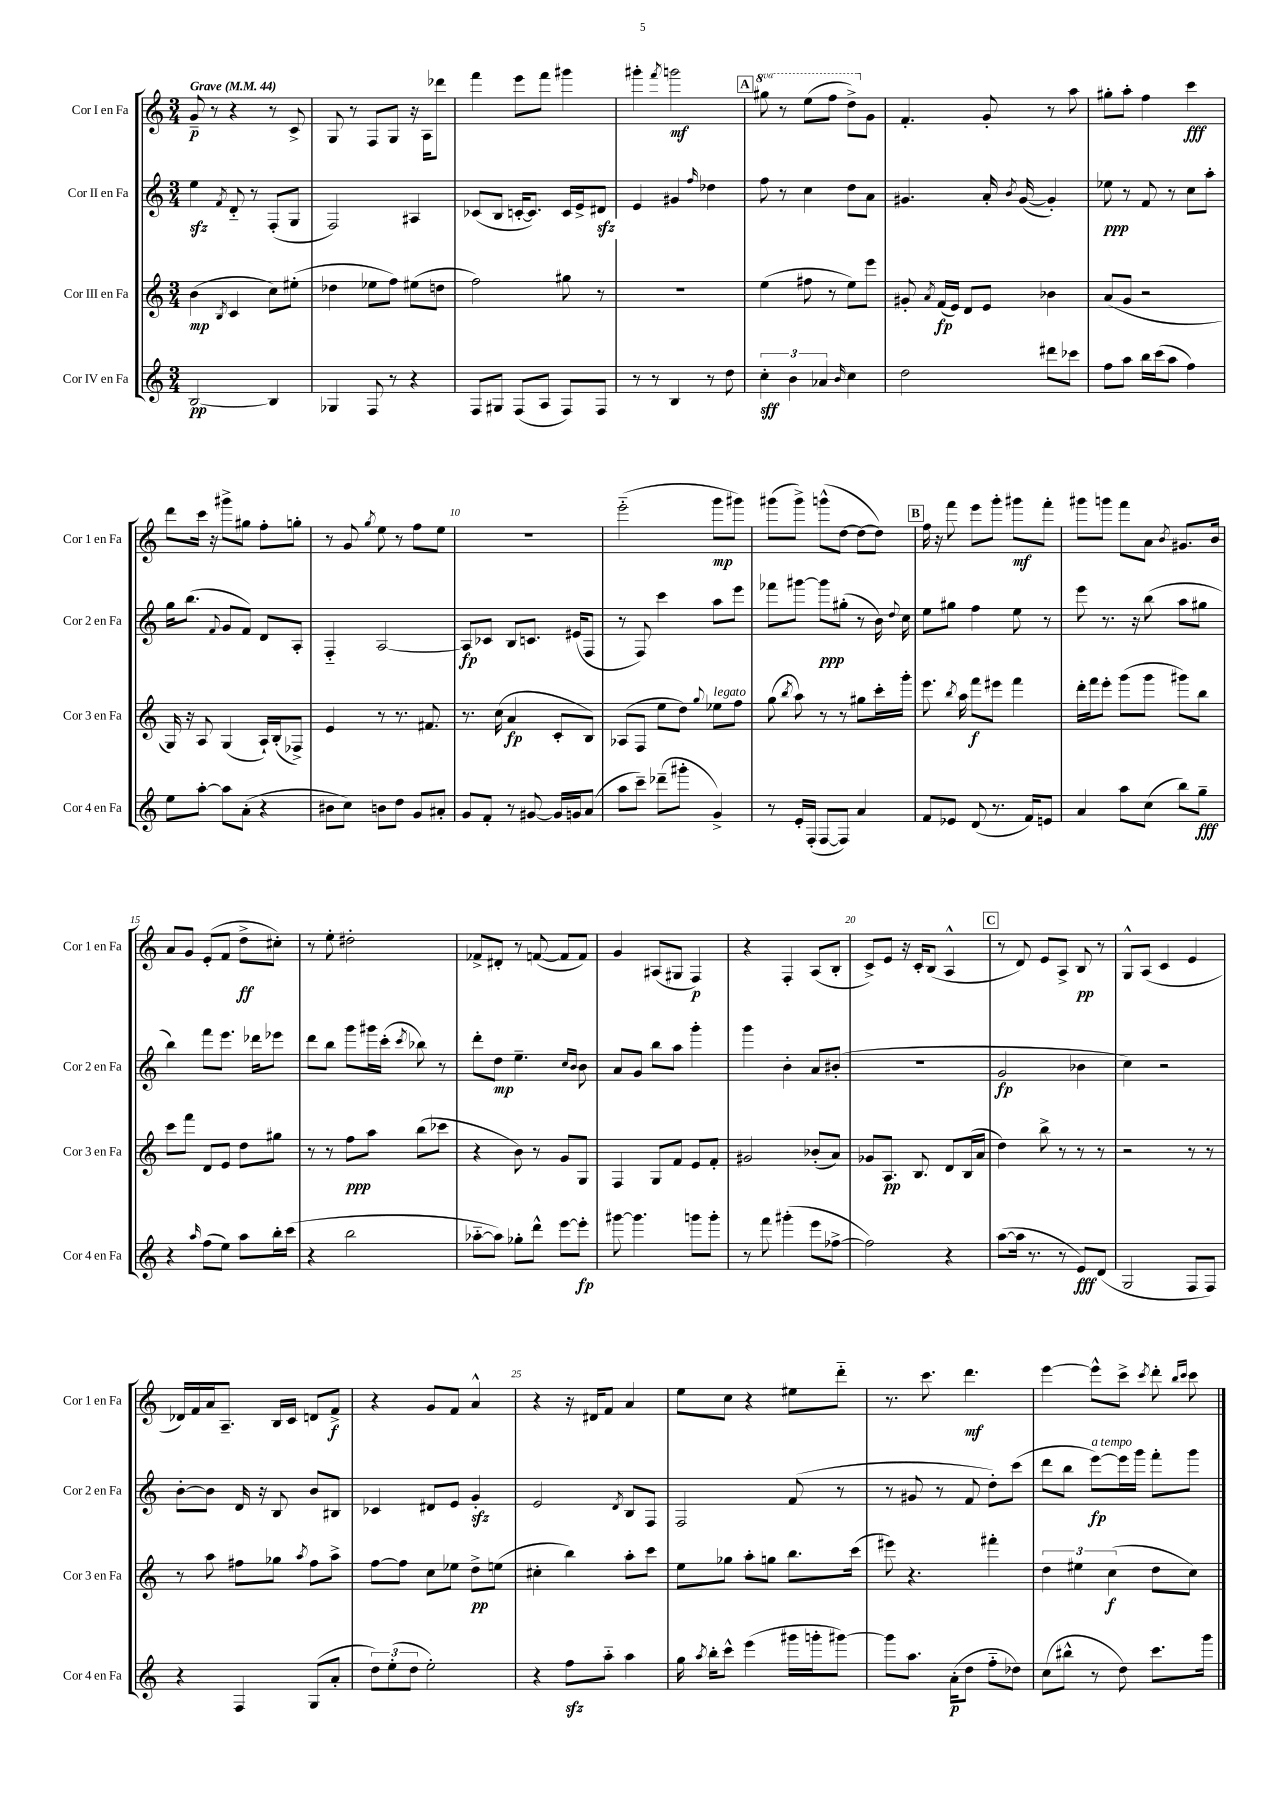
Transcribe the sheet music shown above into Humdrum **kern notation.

**kern	**kern	**kern	**kern
*staff4	*staff3	*staff2	*staff1
*clefG2	*clefG2	*clefG2	*clefG2
*k[]	*k[]	*k[]	*k[]
*M3/4	*M3/4	*M3/4	*M3/4
*MM44	*MM44	*MM44	*MM44
[2B/	(4b\	4ee\	8g~/
.	.	.	8r
.	8qB/	8qf/	.
.	4c/	8d'~/	4r
.	.	8r	.
4B/]	8cc\L)	(8F'/L	8r
.	(8ee#'\J	8G/J	8c^/
=	=	=	=
4G-/	4dd-\	2F/)	8G/
.	.	.	8r
8F/	8ee-\L	.	8F/L
8r	8ff\J)	.	8G/J
4r	(8ee#\L	4A#/	16r
.	.	.	16A\LK
.	8dd\J	.	8ddd-\J
=	=	=	=
8F/L	2ff\)	(8c-/L	4fff\
8G#/J	.	8B/J	.
(8F/L	.	[16c'/LK	8eee\L
.	.	8.c/]J)	.
8A/J	.	.	8fff\J
8F/L)	8gg#\	16c/LL	4ggg#\
.	.	16e^/J	.
8F/J	8r	8d#/J	.
=	=	=	=
8r	2.r	4e/	4ggg#'\
8r	.	.	.
.	.	.	8qfff/
4B/	.	4g#/	2ggg\
.	.	16qqff/	.
8r	.	4dd-\	.
8dd\	.	.	.
=	=	=	=
6cc'\	(4ee\	8ff\	8ggg#\
.	.	8r	8r
6b\	.	.	.
.	8ff#\	4cc\	(8eee\L
6a-/	.	.	.
.	8r	.	8fff\J
16qqb/	.	.	.
4cc\	8ee\L)	8dd\L	8ddd^\L)
.	8eee\J	8a\J	8g\J
=	=	=	=
2dd\	8g#'/	4.g#/	4.f'/
.	8qa/	.	.
.	(16f/LL	.	.
.	16e/JJ)	.	.
.	8d/L	.	.
.	8e/J	16a'/	8g'/
.	.	8qb/	.
.	.	([16g#/	.
8ddd#\L	4b-\	4g#'/])	8r
8ccc-\J	.	.	8aa\
=	=	=	=
8ff\L	(8a/L	8ee-\	8gg#'\L
8aa\J	8g/J	8r	8aa'\J
16bb\LL	2r	8f/	4ff\
(16ccc\J	.	.	.
8aa\J	.	8r	.
4ff\)	.	8cc\L	4ccc\
.	.	8aa'\J	.
=	=	=	=
8ee\L	16G/)	16gg\LK	8ddd\L
.	16r	(8.bb\J	.
[8aa'\J	8A/	.	16ccc\Jk
.	.	.	16r
.	.	8qqf/	.
8aa\]L	(4G/	8g/L	8ggg#^\L
(8a'\J	.	8f/J)	8gg#\J
4r	16A`/LL)	8d/L	8ff'\L
.	(16B'/J	.	.
.	8F-^/J)	8A'/J	8gg'\J
=	=	=	=
8b#\L	4e/	4F'~/	8r
8cc\J)	.	.	8g/
.	.	.	8qgg/
8b\L	8r	[2A/	8ee\
8dd\J	8.r	.	8r
8g/L	.	.	8ff\L
.	8.f#/	.	.
8a#'/J	.	.	8ee\J
=	=	=	=
8g/L	8.r	8A/]L	2.r
8f'/J	.	8c-/J	.
.	(16cc\	.	.
8r	4a/	8B/L	.
[8g#/	.	8.c/J	.
16g#/]LL	8c'/L	.	.
16g/J	.	(16e#/LK	.
(8a/J	8B/J)	8F/J	.
=	=	=	=
8aa\L	(8A-/L	8r	(2eee'~\
8ccc~\J)	8F/J	8F/)	.
(8ddd-~\L	8ee\L	4ccc\	.
8ggg#'\J	8dd\J)	.	.
.	8qqgg/	.	.
4g^/)	8ee-\L	8aa\L	8ggg\L
.	8ff\J	8eee\J	8ggg#\J)
=	=	=	=
8r	(8gg\	8fff-\L	(8ggg#\L
.	8qbb/	.	.
16e'/LL	8aa\)	[8ggg#\J	8ggg#^\J)
(16F'/JJ	.	.	.
[8F/L	8r	8ggg#\]L	(8ggg^^\L
8F/]J)	8r	(8gg#'\J	[8dd\J
4a/	8gg#\L	8r	8dd\_L
.	16ccc'\L	16b\)	8dd\]J)
.	.	8qqdd/	.
.	16ggg'\JJ	16cc\	.
=	=	=	=
8f/L	8.eee\	8ee\L	16ff\
.	.	.	16r
8e-/J	.	8gg#\J	8fff\
.	8qbb/	.	.
.	16aa\	.	.
(8d/	8fff\L	4ff\	8eee\L
8.r	8eee#\J	.	8ggg'\J
.	4fff\	8ee\	8ggg#\L
16f/LK)	.	.	.
8e/J	.	8r	8fff'\J
=	=	=	=
4a/	16ddd'\LL	8eee\	8ggg#\L
.	16fff\J	.	.
.	8eee'\J	8.r	8ggg\J
8aa\L	(8ggg\L	.	8fff\L
.	.	16r	.
(8cc\J	8ggg\J	(8bb\	8a\J
.	.	.	8qb/
8bb\L)	8ggg#\L)	8aa\L	8.g#/L
8gg~\J	8bb\J	8gg#\J	.
.	.	.	16b/Jk
=	=	=	=
4r	8ccc\L	4bb\)	8a/L
.	8fff\J	.	8g/J
16qqaa/	.	.	.
(8ff\L	8d/L	8fff\L	(8e'/L
8ee\J)	8e/J	8.eee\J	8f/J
8aa\L	8dd\L	.	8dd^\L
.	.	16ddd-\LK	.
16bb'\L	8gg#\J	8eee-\J	8cc#'\J)
(16ccc\JJ	.	.	.
=	=	=	=
4r	8r	8ddd\L	8r
.	8r	8bb\J	8ee'\
2bb\	8ff\L	8ggg\L	2dd#'\
.	8aa\J	16ggg#\L	.
.	.	(16ccc'\JJ	.
.	.	8qccc/	.
.	(8bb\L	8bb-\)	.
.	8ccc-\J	8r	.
=	=	=	=
[8aa-'~\L	4r	8ddd'\L	8f-^/L
8aa-\]J)	.	8dd\J	8d#'/J
8gg-'\L	8b\)	4.ee~\	8r
8ddd^^\J	8r	.	([8f/
[8eee\L	8g/L	.	8f/]L
.	.	16qqcc/LL	.
.	.	16qqb/JJ	.
8eee'\]J	8G/J	8b\	8f/J)
=	=	=	=
[8ggg#\	4F/	8a/L	4g/
4.ggg#\]	.	8g/J	.
.	8G/L	8bb\L	(8A#/L
.	8f/J	8aa\J	8G#/J
8ggg\L	8e/L	4ggg'\	4F/)
8ggg'\J	8f'/J	.	.
=	=	=	=
8r	2g#/	4ggg\	4r
8fff\	.	.	.
(4ggg#'\	.	4b'\	4F'/
8eee\L	(8b-'/L	8a/L	(8A/L
[8ff-^\J	8a/J)	(8b#'/J	8B'/J
=	=	=	=
2ff-\])	8g-/L	2.r	8c^/L)
.	8.A/J	.	8e/J
.	.	.	16r
.	8.B/	.	16c'/LK
.	.	.	(8B/J
4r	8d/L	.	4A^^/
.	(16B/L	.	.
.	16a/JJ	.	.
=	=	=	=
([8aa\L	4dd\)	2g/	8r
16aa\]Jk	.	.	8d/)
8.r	.	.	.
.	8bb^\	.	8e/L
8r	8r	.	8A^/J
8e/L)	8r	4b-\	8B/
(8d/J	8r	.	8r
=	=	=	=
2G/	2r	4cc\)	8G^^/L
.	.	.	(8A/J
.	.	2r	4c/
8F/L	8r	.	4e/
8F/J)	8r	.	.
=	=	=	=
4r	8r	[8b'\L	16d-/LL)
.	.	.	16f/
.	8aa\	8b\]J	16a/J
.	.	.	8.A~/J
4F/	8ff#\L	16d/	.
.	.	16r	.
.	8gg-\J	8B/	16B/LL
.	.	.	16c/JJ
.	8qaa/	.	.
(8G/L	8ff#\L	8b/L	8d/L
8a'/J	8aa^\J	8B#/J	8f^/J
=	=	=	=
12dd\L)	[8ff\L	4c-/	4r
(12ee'\	.	.	.
.	8ff\]J	.	.
12dd\J	.	.	.
2ee'\)	8cc\L	8d#/L	8g/L
.	8ee-\J	8e/J	8f/J
.	8dd^\L	4g'/	4a^^/
.	(8ee\J	.	.
=	=	=	=
4r	4cc#'\	2e/	4r
8ff\L	4bb\)	.	16r
.	.	.	16d#/LK
8aa'~\J	.	.	8f/J
.	.	8qd/	.
4aa\	8aa'\L	8B/L	4a/
.	8ccc\J	8F/J	.
=	=	=	=
16gg\	8ee\L	2F/	8ee\L
8qaa/	.	.	.
16bb'\LK	.	.	.
8ccc^^\J	8gg-\J	.	8cc\J
(4eee\	8aa'\L	.	4r
.	8gg\J	.	.
16ggg#\LL	8.bb\L	(8f/	8ee#\L
16ggg'\J	.	.	.
[8ggg#\J)	.	8r	8ddd'~\J
.	(16ccc\Jk	.	.
=	=	=	=
8ggg#\]L	8eee#\)	8r	8.r
8.aa\J	4.r	8g#/	.
.	.	.	8.ccc\
.	.	8r	.
(16a'\LK	.	.	.
8dd\J	.	8f/	4.ddd\
8ff'~\L	4fff#'\	8dd'\L)	.
8dd-\J)	.	(8ccc\J	.
=	=	=	=
(8cc\L	6dd\	8ddd\L	[4eee\
8bb#^^\J	.	8bb\J	.
.	6ee#\	.	.
8r	.	[8eee\L)	8eee^^\]L
.	(6cc\	.	.
8dd\)	.	16eee\]L	8ccc^\J
.	.	16ggg\JJ	.
.	.	.	8qccc/
8.ccc\L	8dd\L	8fff'\L	8ddd'\
.	.	.	16qqbb/LL
.	.	.	16qqccc/JJ
.	8cc\J)	8ggg\J	8ccc\
16ggg\Jk	.	.	.
==	==	==	==
*-	*-	*-	*-
